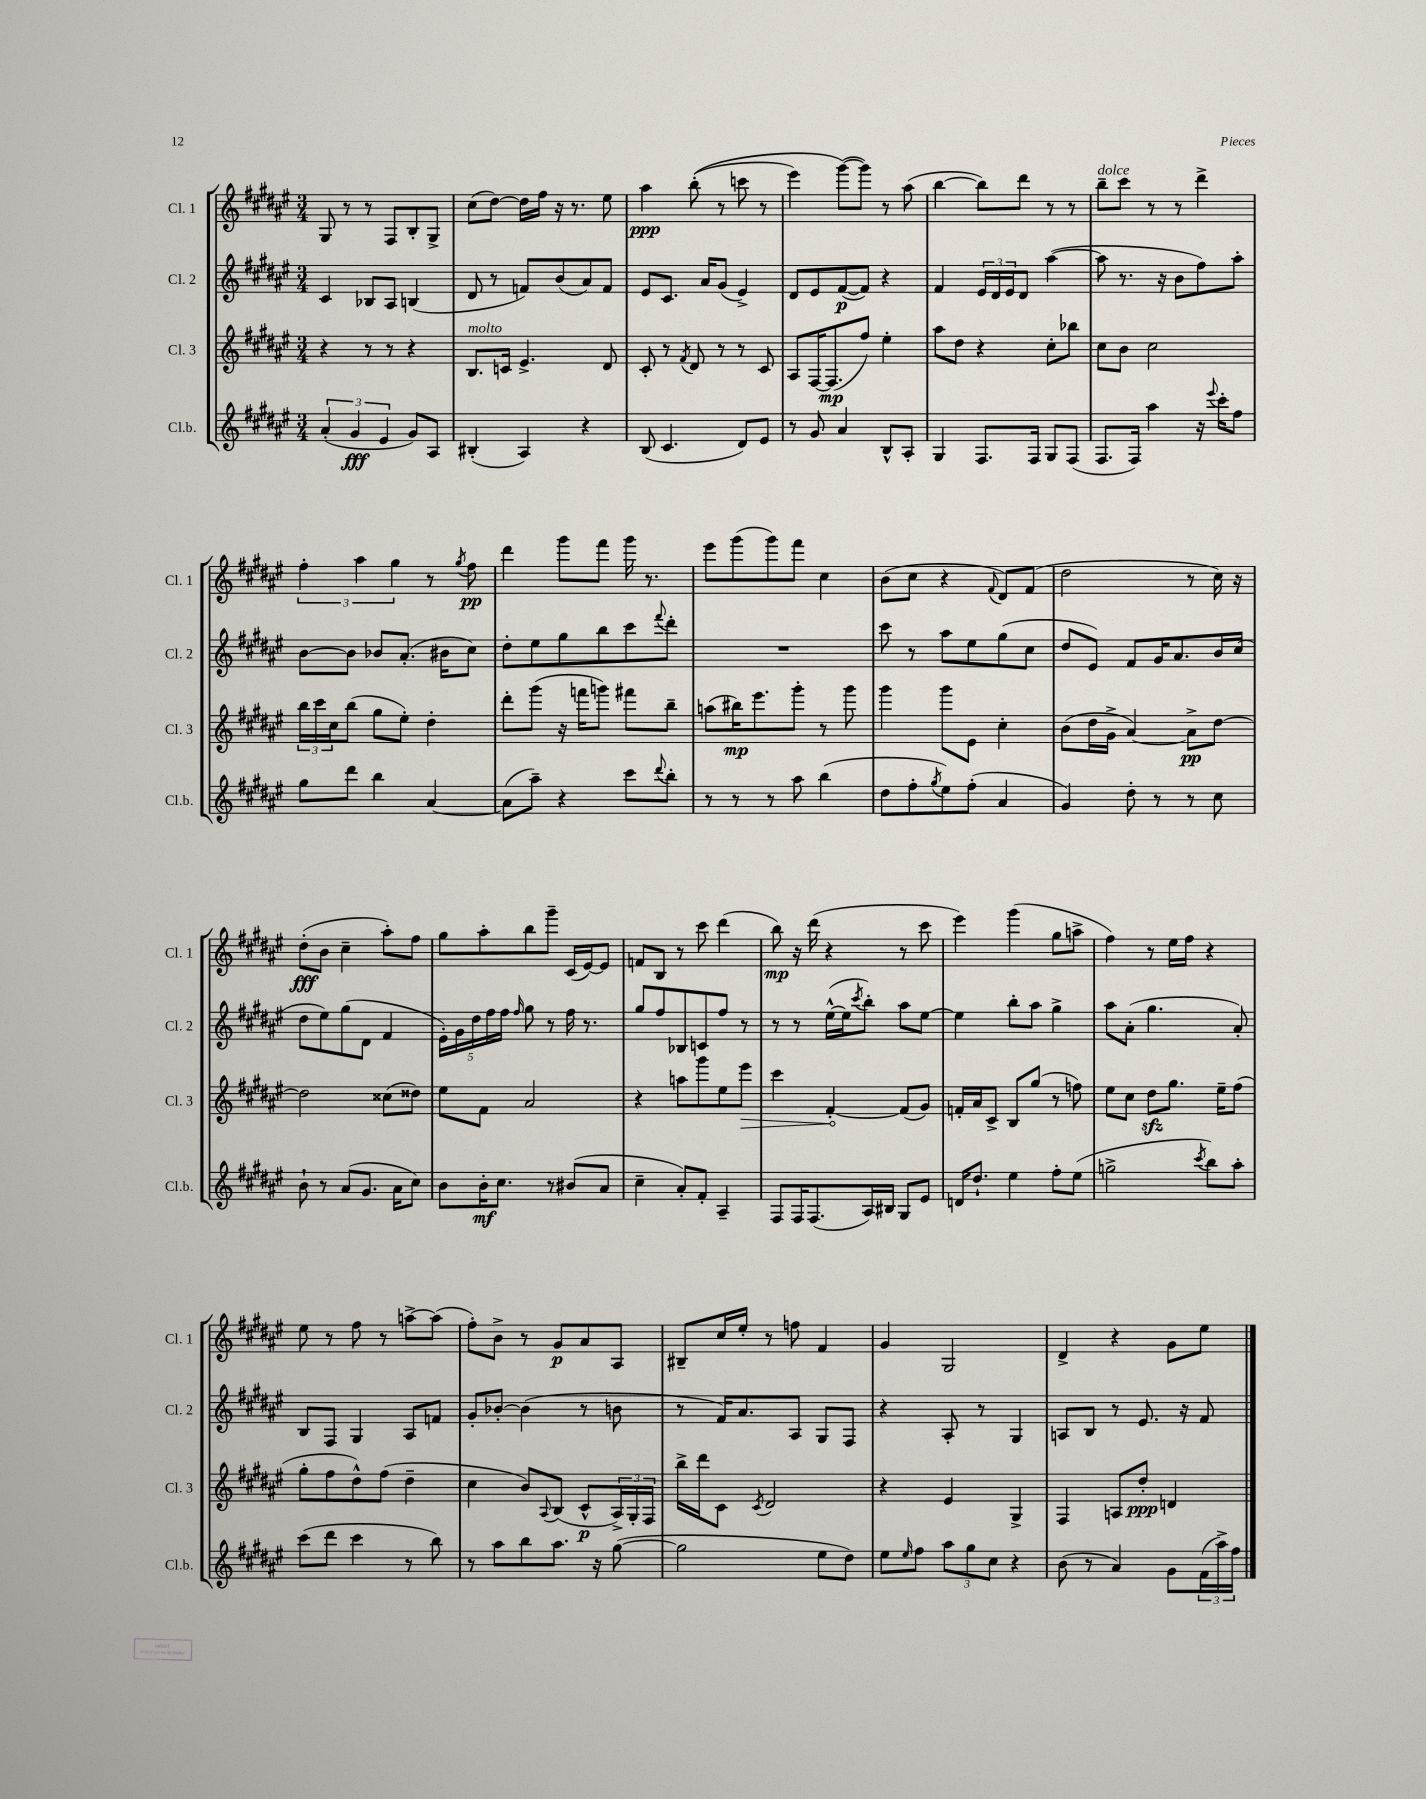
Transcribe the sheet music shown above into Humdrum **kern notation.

**kern	**kern	**kern	**kern
*staff4	*staff3	*staff2	*staff1
*clefG2	*clefG2	*clefG2	*clefG2
*k[f#c#g#d#a#e#]	*k[f#c#g#d#a#e#]	*k[f#c#g#d#a#e#]	*k[f#c#g#d#a#e#]
*M3/4	*M3/4	*M3/4	*M3/4
(6a#'	4r	4c#	8G#
.	.	.	8r
6g#	.	.	.
.	8r	8B-	8r
6e#	.	.	.
.	8r	8A#	8F#
8g#)	4r	(4B	8B'
8A#	.	.	8G#^
=	=	=	=
(4B#'	8.B	8d#	(8cc#
.	.	8r	[8dd#)
.	16c	.	.
4A#)	4.e#^	8f)	16dd#]
.	.	.	16ff#
.	.	(8b	16r
.	.	.	8.r
4r	.	8a#)	.
.	8d#	8f	8ee#
=	=	=	=
(8B	8c#'	8e#	4aa#
4.c#	8r	8.c#	.
.	8qf#	.	.
.	8d#	.	&((8bb'
.	.	16a#	.
.	8r	(8g#	8r
8d#)	8r	4e#^)	8ccc
8e#	8c#	.	8r
=	=	=	=
8r	8A#	8d#	4eee#)
8g#	[16F#	8e#	.
.	(8.F#]	.	.
4a#	.	([8f#	([8ggg#&)
.	8ff#)	8f#])	8ggg#])
8B^^	4ee#'	4r	8r
8A#'	.	.	(8aa#
=	=	=	=
4G#	8aa#	4f#	[4bb
.	8dd#	.	.
8.F#	4r	24e#	8bb])
.	.	24d#	.
.	.	24e#	.
.	.	8d#	8ddd#
16F#	.	.	.
8G#	8cc#'	([4aa#	8r
(8F#	8bb-	.	8r
=	=	=	=
8.F#	8cc#	8aa#]	8bb~
.	8b	8.r	8ccc#
16F#)	.	.	.
4aa#	2cc#	.	8r
.	.	16r	.
.	.	8b	8r
16r	.	8ff#)	4ddd#^
8qqeee#	.	.	.
16ccc#'	.	.	.
8ff#	.	8aa#'	.
=	=	=	=
8gg#	24bb	[8b	6ff#'
.	24ccc#	.	.
.	24cc#	.	.
8ddd#	(8bb	8b]	.
.	.	.	6aa#
4bb	8gg#	8b-	.
.	.	.	6gg#
.	8ee#')	(8.a#'	.
[4a#	4dd#'	.	8r
.	.	16b#	.
.	.	.	8qgg#
.	.	8cc#)	8ff#
=	=	=	=
(8a#]	8ddd#'	8dd#'	4ddd#
8aa#~)	(8ggg#	8ee#	.
4r	16r	8gg#	8ggg#
.	16fff	.	.
.	8ggg)	8bb	8fff#
8ccc#	8fff#	8ccc#	16ggg#
.	.	.	8.r
8qqddd#	.	8qqfff#	.
8bb'	8bb~	8ddd#'	.
=	=	=	=
8r	(8aa	2.r	8eee#
8r	16bb#)	.	(8ggg#
.	8.eee#	.	.
8r	.	.	8ggg#)
8aa#	8ggg#'	.	8fff#
(4bb	8r	.	4cc#
.	8ggg#	.	.
=	=	=	=
8dd#	4ggg#	8ccc#	(8b
8ff#'	.	8r	8cc#
8qgg#	.	.	.
8ee#)	8ggg#	8aa#	4r
(8ff#'	8e#	8ee#	.
.	.	.	8qqf#
4a#	4cc#'	(8gg#	8d#)
.	.	8cc#	(8f#
=	=	=	=
4g#)	(8b	8dd#	2dd#
.	16dd#	8e#)	.
.	16g#^	.	.
8dd#'	[4a#)	8f#	.
8r	.	16g#	.
.	.	8.a#	.
8r	8a#^]	.	8r
8cc#	[8dd#	16b	16cc#)
.	.	(16cc#	16r
=	=	=	=
8b`	2dd#]	8dd#	(8dd#'
8r	.	8ee#)	8b
(8a#	.	(8gg#	4cc#~
8.g#	.	8d#	.
.	(8cc##	4f#	8aa#')
16a#	.	.	.
8cc#)	8dd##)	.	8ff#
=	=	=	=
8b	8ee#	20e#')	8gg#
.	.	20g#	.
.	.	20dd#	.
16b'	8f#	.	8aa#'
.	.	20ff#	.
8.cc#	.	.	.
.	.	20ff#	.
.	.	16qqff#	.
.	2a#	8gg#	8bb
8r	.	8r	8ggg#~
(8b#	.	16ff#	(16c#
.	.	8.r	[16e#)
8a#	.	.	8e#]
=	=	=	=
4cc#~	4r	8gg#	8f
.	.	8ff#	8B
8a#')	8aa	8B-	8r
8f#'	8ggg#	8c	8ccc#
4A#~	8ee#	8ff#	(4ddd#
.	8eee#	8r	.
=	=	=	=
8F#	4ccc#	8r	8bb)
16F#	.	8r	16r
(8.F#	.	.	(16ddd#
.	[4f#'	([16ee#^^	4r
.	.	16ee#]	.
.	.	8qccc#	.
16A#)	.	8bb')	.
16B#	.	.	.
8G#	(8f#]	8aa#	8r
8e#	8g#)	[8ee#	8ccc#
=	=	=	=
16d	16f'	4ee#]	4eee#)
8.dd#`	16a#	.	.
.	8c#^	.	.
4ee#	8B	8bb'	(4ggg#
.	(8gg#	8aa#	.
8ff#'	8r	4gg#^	8gg#
(8ee#	8ff)	.	8aa^
=	=	=	=
2gg^	8ee#	8aa#	4ff#)
.	8cc#	(8a#'	.
.	8dd#	4.gg#	8r
.	8.gg#	.	16ee#
.	.	.	16ff#
8qccc#	.	.	.
8bb)	.	.	4r
.	16ee#~	.	.
8aa#'	(8ff#	8a#')	.
=	=	=	=
(8ccc#	8gg#'	8B	8ee#
8ddd#	8ff#	8F#	8r
4ccc#	8dd#^^)	4G#	8ff#
.	(8ff#	.	8r
8r	4dd#~	8A#	[8aa^
8bb)	.	8f	(8aa]
=	=	=	=
8r	4cc#	8g#'	8ff#')
8aa#	.	[8b-'	8b^
8bb	8b)	(4b-]	8r
.	8qqA#	.	.
8.aa#	(8B	.	8g#
.	8c#^^	8r	8a#
16r	.	.	.
([8gg#	24A#^)	8b	8A#
.	24G#'	.	.
.	24F#	.	.
=	=	=	=
2gg#]	16bb^	8r	8B#~
.	16ddd#	.	.
.	8c#	16f#)	16cc#
.	.	8.a#	16ee#'
.	8qc#	.	.
.	2d#	.	8r
.	.	8A#	8ff
8ee#	.	8G#	4f#
8dd#)	.	8F#	.
=	=	=	=
8ee#	4r	4r	4g#
16qqee#	.	.	.
8ff#	.	.	.
12aa#	4e#	8A#'	2G#
12gg#	.	.	.
.	.	8r	.
12cc#	.	.	.
4r	4G#^	4G#	.
=	=	=	=
(8b	4F#	8A	4d#^
8r	.	8B	.
4a#)	8A	8r	4r
.	8dd#'	8.e#	.
8g#	4d	.	8g#
.	.	16r	.
(24f#	.	8f#	8ee#
24aa#^)	.	.	.
24ff#	.	.	.
==	==	==	==
*-	*-	*-	*-
